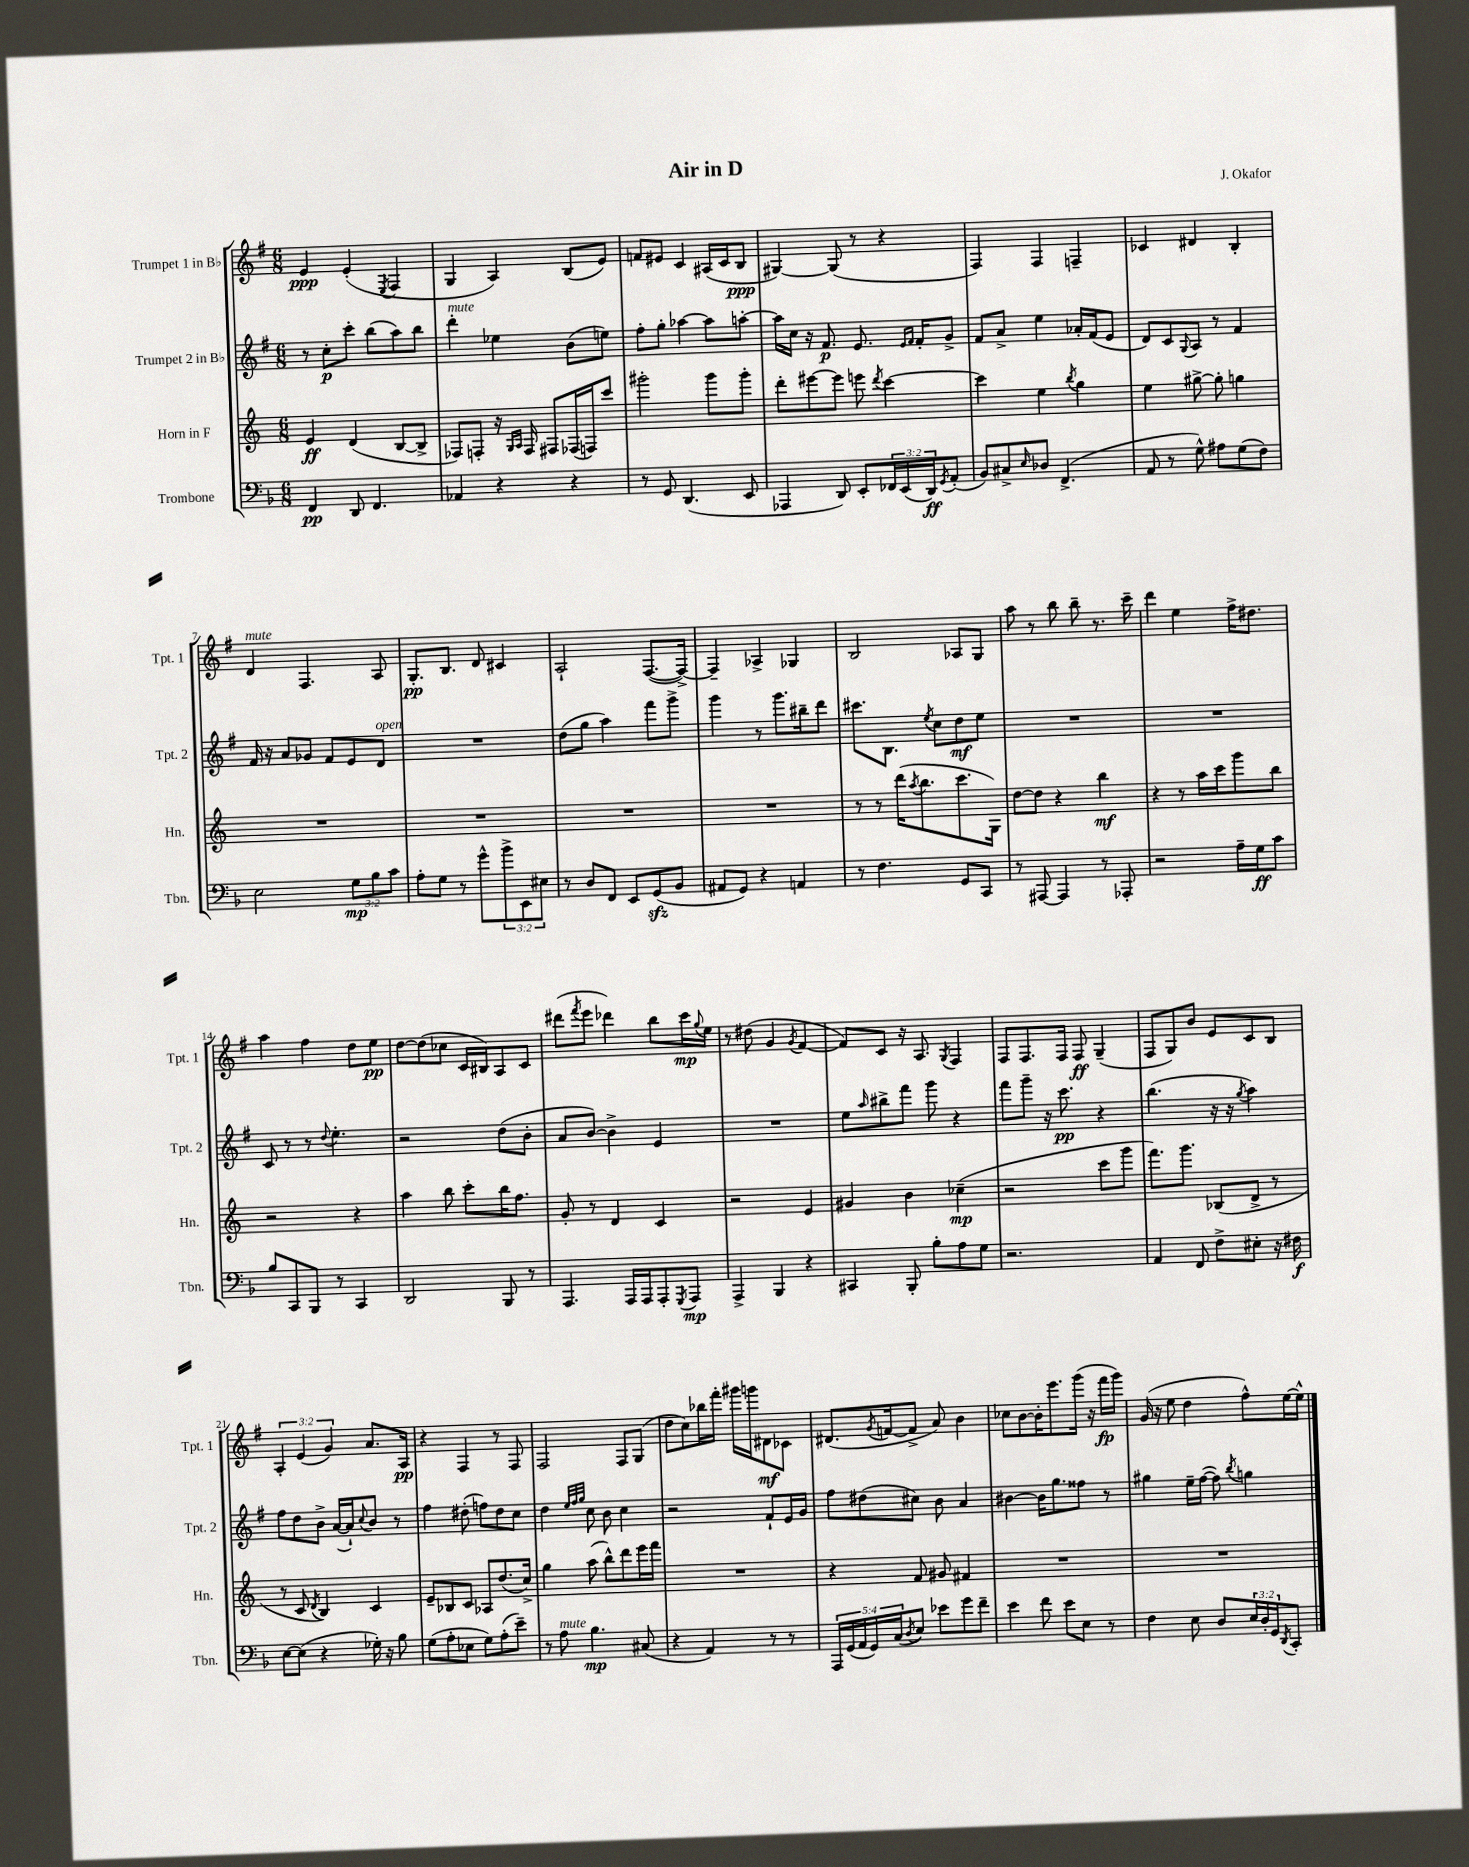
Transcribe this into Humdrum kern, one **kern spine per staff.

**kern	**kern	**kern	**kern
*staff4	*staff3	*staff2	*staff1
*clefF4	*clefG2	*clefG2	*clefG2
*k[b-]	*k[]	*k[f#]	*k[f#]
*M6/8	*M6/8	*M6/8	*M6/8
4FF	4e	8r	4e
.	.	8cc'	.
8DD	(4d	8ccc'	(4e'
4.FF	.	(8bb	.
.	.	.	8qE
.	[8B	8aa)	4F#
.	8B^]	8bb	.
=	=	=	=
4AA-	8F-)	4ddd'	4G
.	8F'	.	.
4r	16r	4ee-	4A)
.	16qqG	.	.
.	16qqA	.	.
.	16F	.	.
.	8F#	.	.
4r	(16F-	(8b	(8B
.	16F)	.	.
.	8ccc	8ee)	8e)
=	=	=	=
8r	2ggg#'	8ff#'	8f
8GG	.	8gg'	8e#
(4.DD	.	[4aa-	4c
.	8ggg#	8aa-]	(16A#
.	.	.	16c
8EE	8ggg#'	[8aa'	8B
=	=	=	=
4AAA-	8ddd'	16aa]	[4G#)
.	.	16cc	.
.	[8eee#	16r	.
.	.	8.f#	.
8DD)	8eee#]	.	(8G#]
8EE'	8eee	8.e	8r
.	8qddd	.	.
24FF-	[4ccc	.	4r
(24EE	.	.	.
.	.	16qqe	.
.	.	16qqf#	.
.	.	16f#'	.
24DD)	.	.	.
8qGG	.	.	.
(8AA'	.	8g^	.
=	=	=	=
8BB-)	4ccc]	8f#	4F#)
8C#^	.	8a^	.
16qqE	.	.	.
8D-	4ee	4ee	4F#
(4.FF^	.	.	.
.	8qbb	.	.
.	4gg	16a-'	4F~
.	.	(16f#	.
.	.	8e	.
=	=	=	=
8AA	4ee	8d)	4c-
8r	.	8c	.
.	.	8qqG	.
8G^^)	[8gg#^	8A	4d#
8A#	8gg#']	8r	.
(8G	4gg	4f#	4B'
8F)	.	.	.
=	=	=	=
2E	2.r	16f#	4d
.	.	16r	.
.	.	8a	.
.	.	8g-	4.F#
.	.	8f#	.
12G	.	8e	.
12B-	.	.	.
.	.	8d	8A
12c	.	.	.
=	=	=	=
8A'	2.r	2.r	8.G'
8G	.	.	.
.	.	.	8.B
8r	.	.	.
8g^^	.	.	8d
12b-^	.	.	4c#
12EE	.	.	.
12E#	.	.	.
=	=	=	=
8r	2.r	(8dd	2A`
8D	.	8gg	.
8FF	.	4aa)	.
8EE	.	.	.
(8GG	.	8fff#	([8.F#
8BB-	.	8ggg^	.
.	.	.	16F#^_)
=	=	=	=
8AA#	2.r	4ggg	4F#~]
8GG)	.	.	.
4r	.	8r	4A-^
.	.	8.ggg	.
4AA	.	.	4G-
.	.	16bb#~	.
.	.	8ddd	.
=	=	=	=
8r	8r	8.ccc#	2B
4.F	8r	.	.
.	.	8.B	.
.	(16ddd	.	.
.	8qaa	.	.
.	8.bb	.	.
.	.	8qee	.
.	.	8cc	.
8GG	8.ccc	8dd	8A-
8CC	.	8ee	8G
.	16G)	.	.
=	=	=	=
8r	[8dd	2.r	8aa
[8AAA#	8dd]	.	8r
4AAA#]	4r	.	8bb
.	.	.	8bb~
8r	4bb	.	8.r
8AAA-'	.	.	.
.	.	.	16ccc~
=	=	=	=
2r	4r	2.r	4ddd
.	8r	.	4ee
.	16aa	.	.
.	16ccc	.	.
16A~	8ggg	.	16ff#^
16G	.	.	8.dd#
8c	8bb	.	.
=	=	=	=
8B-	2r	8c	4aa
8CC	.	8r	.
8BBB-	.	8r	4ff#
.	.	8qqdd	.
8r	.	4.ee'	.
4CC	4r	.	8dd
.	.	.	8ee
=	=	=	=
2DD	4aa	2r	[8dd
.	.	.	(8dd]
.	8bb	.	8cc-
.	8ccc'	.	16c
.	.	.	16B#)
8BBB-	16bb	(8dd	8A
.	8.ff	.	.
8r	.	8b'	8c
=	=	=	=
4.AAA	8g'	8a	(8ddd#
.	.	.	8qfff#
.	8r	[8b)	8eee
.	4d	4b^]	4ddd-)
16AAA	.	.	.
16AAA	.	.	.
8AAA'	4c	4e	8bb
8qGGG	.	.	.
8AAA	.	.	16ccc
.	.	.	8qqgg
.	.	.	16ee
=	=	=	=
4AAA^	2r	2.r	8r
.	.	.	(8dd#
4BBB-	.	.	4g
.	.	.	8qg
4r	4e	.	[4f#
=	=	=	=
4CC#	4g#	8ee	8f#])
.	.	16qqaa	.
.	.	8bb#^	8c
8BBB-'	4b	8fff#	16r
.	.	.	8.A
8B-'	.	8ggg	.
.	.	.	8qG
8A	(4cc-~	4r	4F#
8G	.	.	.
=	=	=	=
2.r	2r	8fff#	8F#
.	.	8ggg~	8.F#
.	.	16r	.
.	.	8.ccc	16F#
.	.	.	8F#
.	8ccc	4r	(4G~
.	8ggg	.	.
=	=	=	=
4AA	8.fff)	(4.bb	8F#
.	.	.	8G)
.	8.ggg	.	.
8FF	.	.	8b
8F^	(8B-	16r	8e
.	.	16r	.
.	.	8qgg	.
8E#'	8d^	4aa)	8c
16r	8r	.	8B
16F#	.	.	.
=	=	=	=
[8E	8r	8ff#	6A'
(8E]	8c	8dd	.
.	.	.	(6e
.	8qd	.	.
4r	4B)	8b^	.
.	.	.	6g)
.	.	([16a	.
.	.	16a`])	.
.	.	8qqcc	.
16G-')	4c	8b	8.a
16r	.	.	.
8B-	.	8r	.
.	.	.	16A
=	=	=	=
(8G	8e~	4ff#	4r
8A'	8B-	.	.
8E-	8c	(8dd#'	4F#
8G)	8A-	8ff)	.
(8A'	(8.dd	8dd#	8r
8e~)	.	8cc	8F#
.	16cc^)	.	.
=	=	=	=
8r	4gg	4dd	2F#
8A	.	.	.
.	.	32qqee	.
.	.	32qqff#	.
.	.	32qqgg	.
4.B-	(8aa	8cc	.
.	8bb^^)	8b	.
.	8ddd	4cc	8F#
(8C#	16eee	.	(8G
.	16fff	.	.
=	=	=	=
4r	2.r	2r	8dd
.	.	.	8cc)
4AA)	.	.	16bb-
.	.	.	16fff#'
.	.	.	16ggg#
.	.	.	16ggg
8r	.	8f#`	8d#
8r	.	16e	8c-
.	.	16g	.
=	=	=	=
20AAA	4r	8ff#	(8.d#
(20GG	.	.	.
20AA	.	.	.
.	.	(8dd#	.
20GG)	.	.	.
.	.	.	8qg
.	.	.	[16f
(20C	.	.	.
8qD	.	.	.
8E)	8f	8cc#)	8f^]
8e-	8g#	8b	8a)
8g	4f#	4a	4b
8f~	.	.	.
=	=	=	=
4e	2.r	[4b#	8cc-
.	.	.	[8b
8f	.	16b#]	16b']
.	.	8.gg	8.eee
8e	.	.	.
8E	.	8ff##	(16ggg
.	.	.	16r
8r	.	8r	16fff#
.	.	.	16ggg)
=	=	=	=
4F	2.r	4gg#	(16g
.	.	.	16r
.	.	.	8ee
8E	.	16ee~	4dd
.	.	([16ff#	.
8D	.	8ff#])	.
.	.	8qbb	.
24E	.	4gg	8ff#^^)
24D'	.	.	.
24GG	.	.	.
8qDD	.	.	.
8CC'	.	.	[16ee
.	.	.	16ee^^]
==	==	==	==
*-	*-	*-	*-
